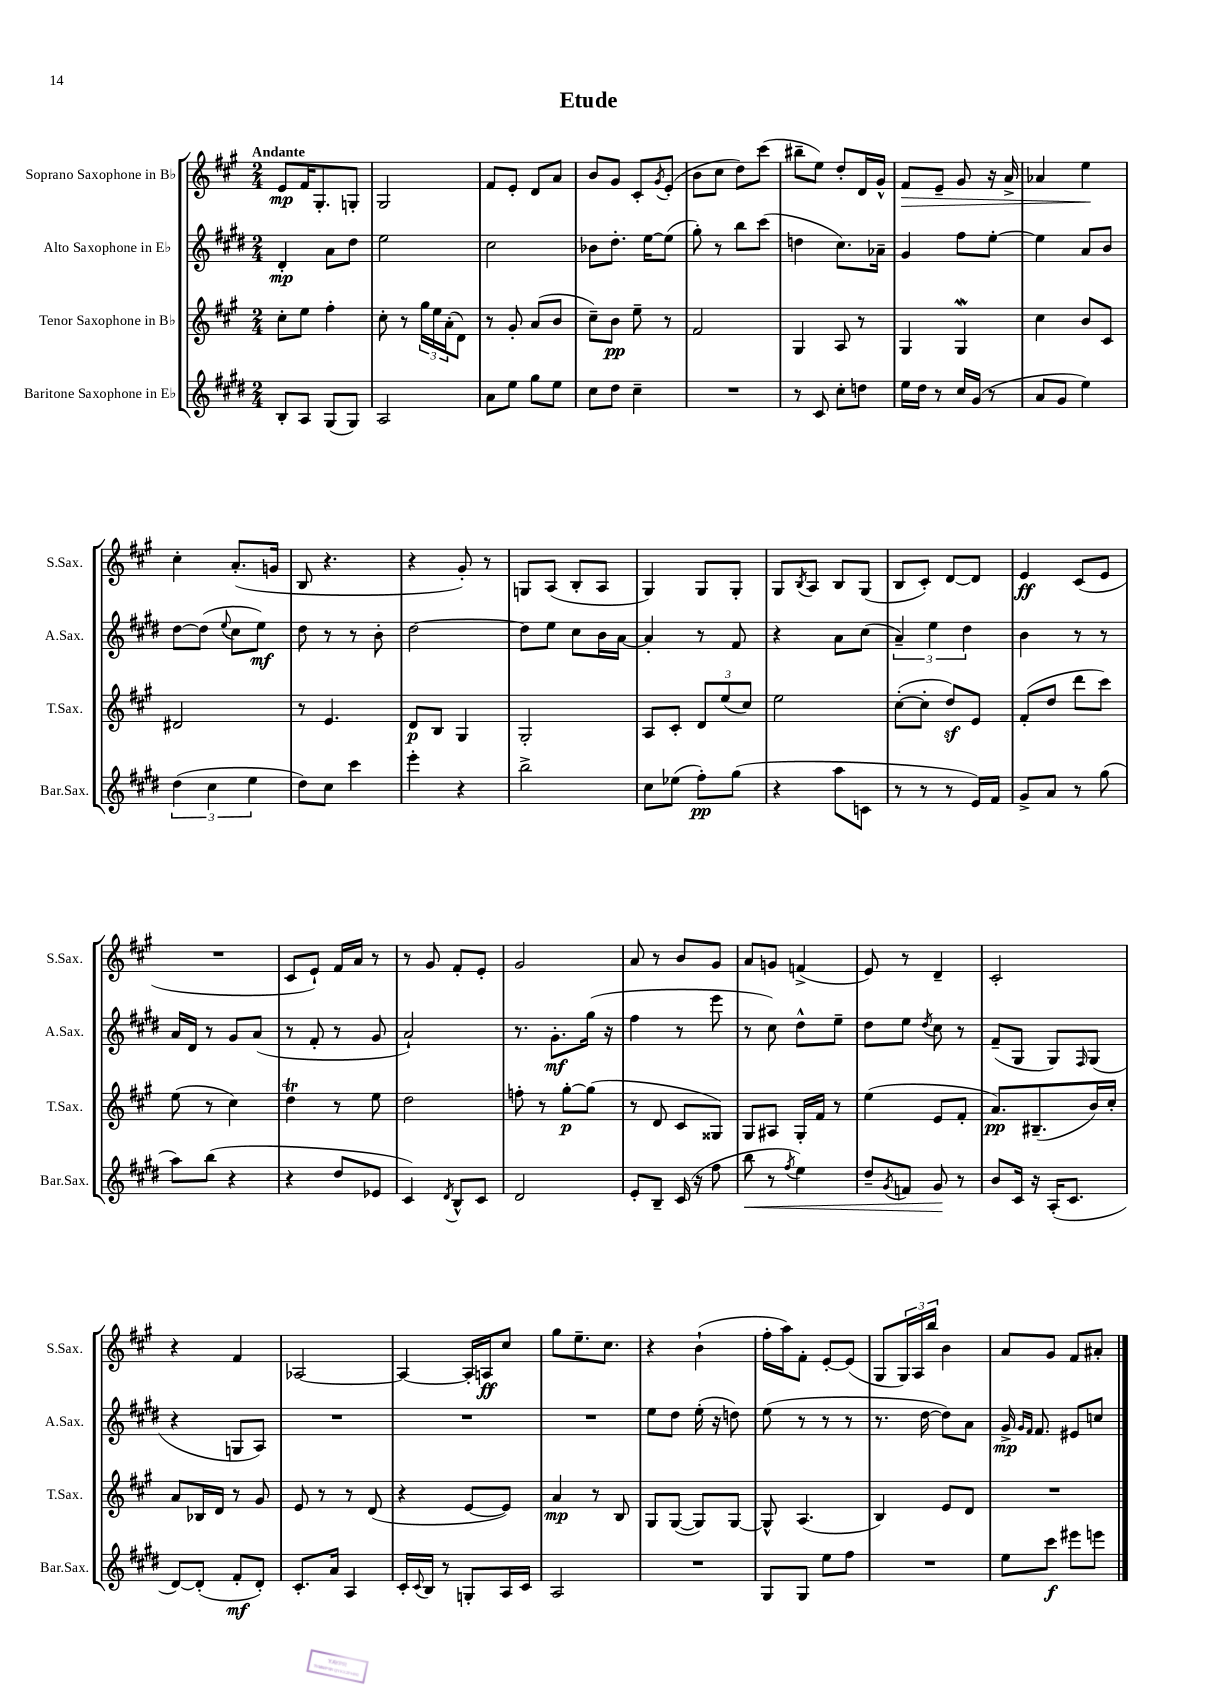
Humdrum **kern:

**kern	**kern	**kern	**kern
*staff4	*staff3	*staff2	*staff1
*clefG2	*clefG2	*clefG2	*clefG2
*k[f#c#g#d#]	*k[f#c#g#]	*k[f#c#g#d#]	*k[f#c#g#]
*M2/4	*M2/4	*M2/4	*M2/4
8B'	8cc#'	4d#'	8e
8A	8ee	.	16f#
.	.	.	8.G#'
(8G#	4ff#'	8a	.
8G#)	.	8dd#	8G'
=	=	=	=
2A	8cc#'	2ee	2G#
.	8r	.	.
.	24gg#	.	.
.	24ee	.	.
.	(24a'	.	.
.	8d)	.	.
=	=	=	=
8a	8r	2cc#	8f#
8ee	8g#'	.	8e'
8gg#	(8a	.	8d
8ee	8b	.	8a
=	=	=	=
8cc#	8cc#~)	8b-	8b
8dd#	8b	8.dd#'	8g#
4cc#~	8ee~	.	8c#'
.	.	[16ee	.
.	.	.	8qg#
.	8r	(8ee]	(8e'
=	=	=	=
2r	2f#	8gg#')	8b
.	.	8r	8cc#
.	.	8bb	8dd)
.	.	(8ccc#	(8ccc#
=	=	=	=
8r	4G#	4dd	8bb#~
8c#	.	.	8ee)
8cc#'	8A	8.cc#)	8dd'
8dd	8r	.	16d
.	.	16a-~	16g#^^
=	=	=	=
16ee	4G#	4g#	8f#
16dd#	.	.	.
8r	.	.	8e~
16cc#	4G#	8ff#	8g#
(16g#	.	.	.
8r	.	[8ee'	16r
.	.	.	16a^
=	=	=	=
8a	4cc#	4ee]	4a-
8g#	.	.	.
4ee)	8b	8a	4ee
.	8c#	8b	.
=	=	=	=
(6dd#	2d#	[8dd#	4cc#'
.	.	(8dd#]	.
6cc#	.	.	.
.	.	8qqee	.
.	.	8cc#	(8.a'
6ee	.	.	.
.	.	8ee)	.
.	.	.	16g
=	=	=	=
8dd#)	8r	8dd#	8B
8cc#	4.e	8r	4.r
4ccc#	.	8r	.
.	.	8b'	.
=	=	=	=
4eee'	8d	[2dd#	4r
.	8B	.	.
4r	4G#	.	8g#')
.	.	.	8r
=	=	=	=
2bb^	2G#'	8dd#]	8G
.	.	8ee	(8A
.	.	8cc#	8B'
.	.	16b	8A
.	.	[16a	.
=	=	=	=
8cc#	8A	4a']	4G#)
(8ee-	8c#'	.	.
8ff#')	12d	8r	8G#
.	(12ee	.	.
(8gg#	.	8f#	8G#'
.	12cc#)	.	.
=	=	=	=
4r	2ee	4r	8G#
.	.	.	8qB
.	.	.	8A
8aa	.	8a	8B
8c	.	(8cc#	(8G#
=	=	=	=
8r	([8cc#'	6a~)	8B
8r	8cc#']	.	8c#')
.	.	6ee	.
8r	8dd)	.	[8d
.	.	6dd#	.
16e)	8e	.	8d]
16f#	.	.	.
=	=	=	=
8g#^	(8f#'	4b	4e
8a	8dd	.	.
8r	8ddd	8r	(8c#
(8gg#	8ccc#)	8r	8e
=	=	=	=
8aa)	(8ee	16a	2r
.	.	16d#	.
(8bb	8r	8r	.
4r	4cc#)	8g#	.
.	.	(8a	.
=	=	=	=
4r	4dd	8r	8c#
.	.	8f#'	8e`)
8dd#	8r	8r	16f#
.	.	.	16a
8e-	8ee	8g#	8r
=	=	=	=
4c#)	2dd	2a`)	8r
.	.	.	8g#
8qd#	.	.	.
8B^^	.	.	8f#'
8c#	.	.	8e'
=	=	=	=
2d#	8ff'	8.r	2g#
.	8r	.	.
.	.	8.g#'	.
.	[8gg#'	.	.
.	(8gg#]	(16gg#	.
.	.	16r	.
=	=	=	=
8e'	8r	4ff#	8a
8B~	8d	.	8r
(16c#	8c#	8r	8b
16r	.	.	.
8ff#	8G##)	8eee	8g#
=	=	=	=
8bb	8G#	8r	8a
8r	8A#	8cc#)	8g
8qff#	.	.	.
4ee)	16G#'	8dd#^^	(4f^
.	16f#	.	.
.	8r	8ee~	.
=	=	=	=
8dd#~	(4ee	8dd#	8e)
8qg#	.	.	.
8f	.	8ee	8r
.	.	8qdd#	.
8g#	8e	8cc#	4d~
8r	8f#'	8r	.
=	=	=	=
8b	8.a)	(8f#~	2c#'
16c#	.	8G#	.
16r	(8.B#~	.	.
(16A'	.	8G#)	.
8.c#	.	.	.
.	.	16qqF#	.
.	16b)	(8G#	.
.	16cc#'	.	.
=	=	=	=
[8d#)	8a	4r	4r
(8d#']	16B-	.	.
.	16d	.	.
8f#'	8r	8G	4f#
8d#')	8g#	8A)	.
=	=	=	=
8.c#'	8e	2r	[2A-
.	8r	.	.
16a	.	.	.
4A	8r	.	.
.	(8d	.	.
=	=	=	=
16c#'	4r	2r	4A-_
8qqc#	.	.	.
16B	.	.	.
8r	.	.	.
8G'	[8e	.	16A-']
.	.	.	16A
16A	8e])	.	8cc#
16c#	.	.	.
=	=	=	=
2A	4a	2r	8gg#
.	.	.	8.ee~
.	8r	.	.
.	.	.	8.cc#
.	8B	.	.
=	=	=	=
2r	8G#	8ee	4r
.	([8G#	8dd#	.
.	8G#])	(16ee'	(4b`
.	.	16r	.
.	[8G#	8dd)	.
=	=	=	=
8G#	8G#^^]	(8ee	16ff#'
.	.	.	16aa)
8G#	(4.A	8r	8f#'
8ee	.	8r	[8e'
8ff#	.	8r	(8e]
=	=	=	=
2r	4B)	8.r	8G#
.	.	.	24G#)
.	.	.	24A
.	.	[16dd#	.
.	.	.	24bb
.	8e	8dd#])	4b
.	8d	8a	.
=	=	=	=
8ee	2r	16g#^	8a
.	.	16qqg#	.
.	.	16qqf#	.
.	.	8.f#	.
8ccc#	.	.	8g#
8eee#	.	8e#	8f#
8eee	.	8cc	8a#'
==	==	==	==
*-	*-	*-	*-
